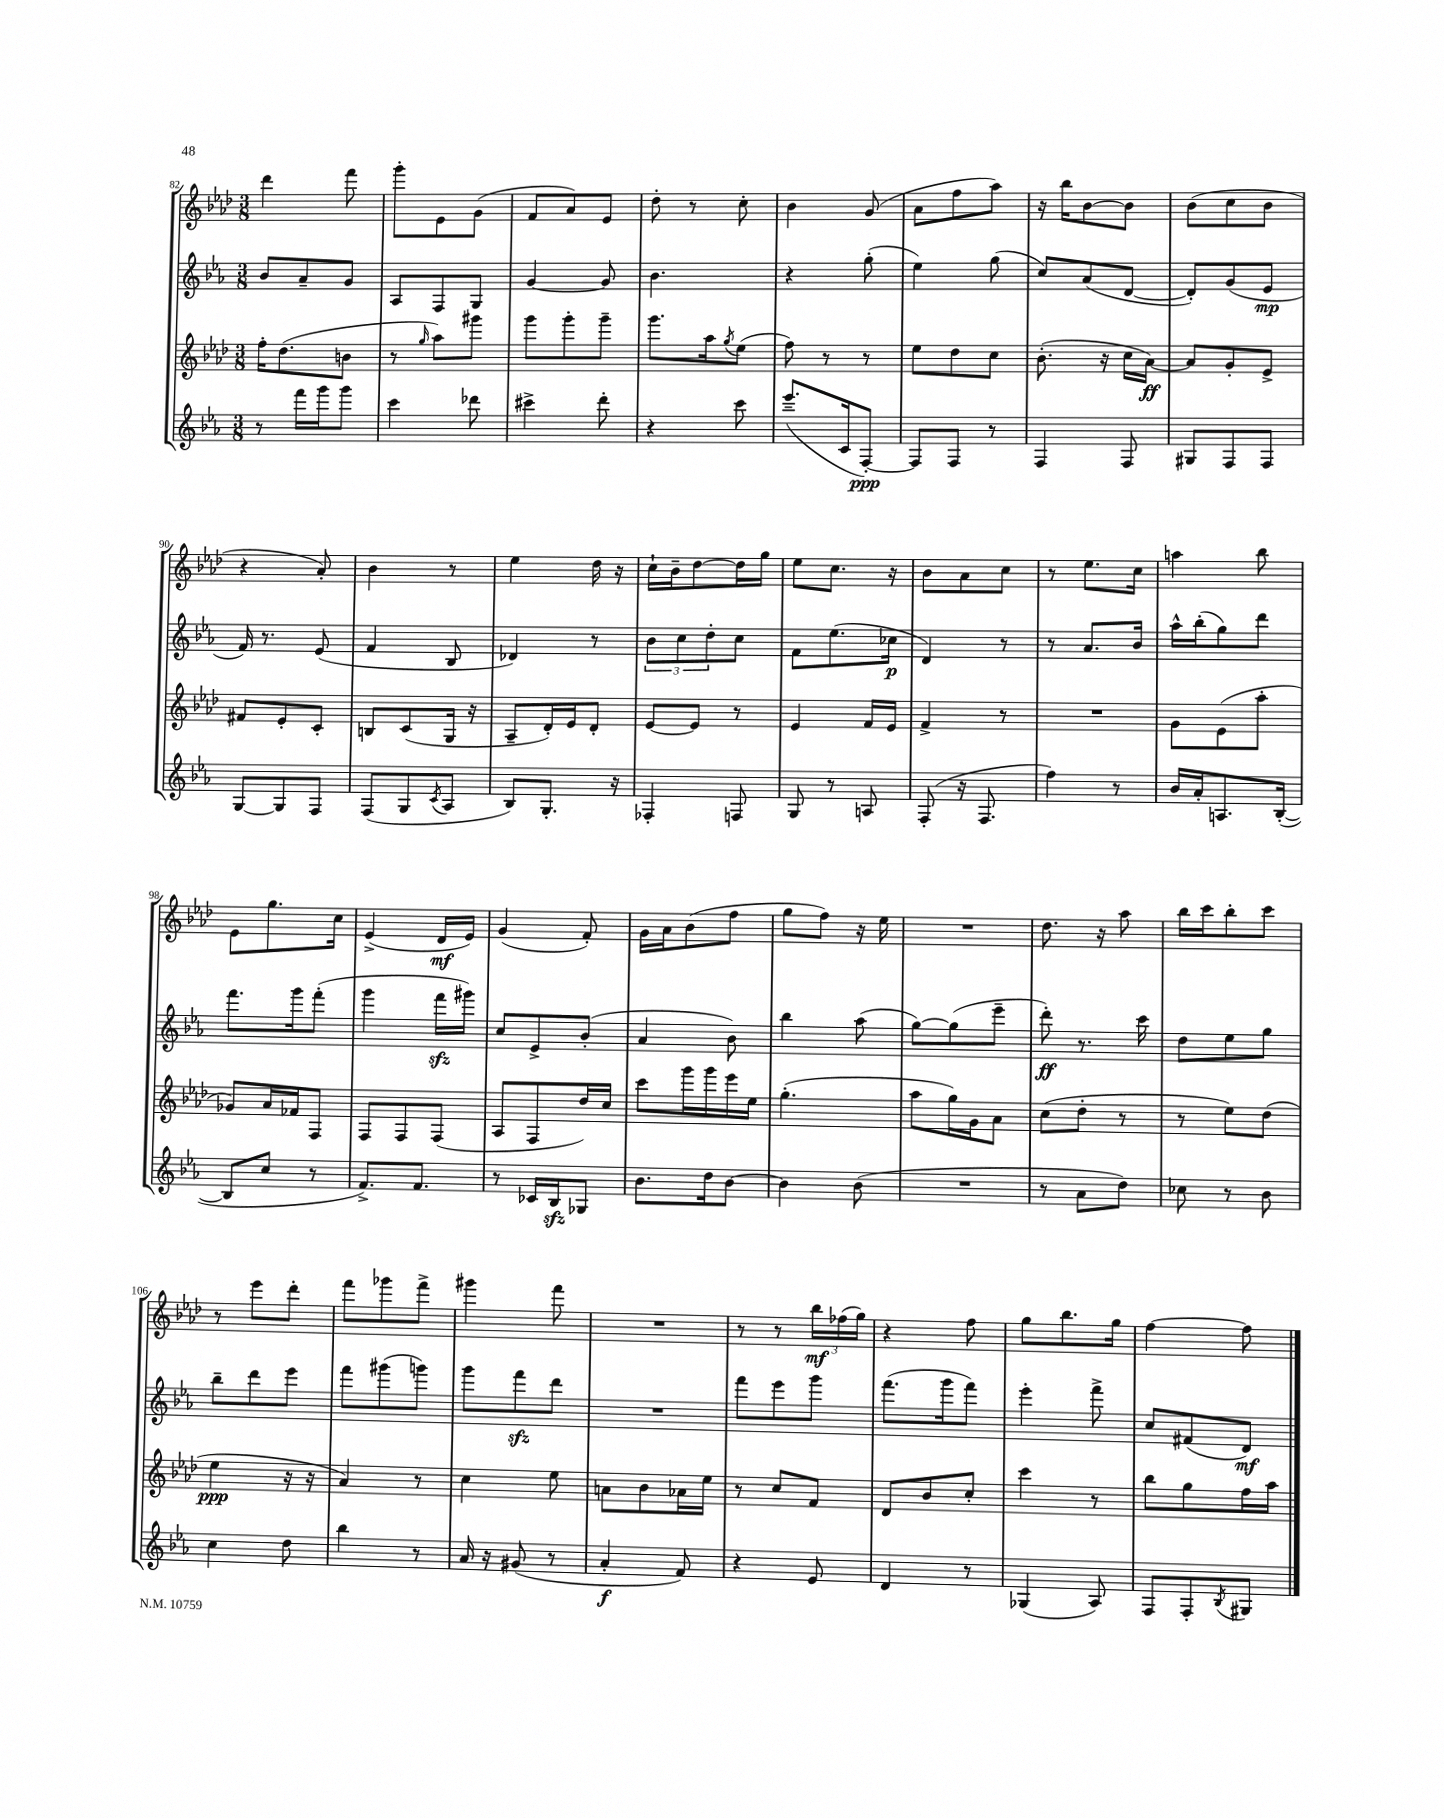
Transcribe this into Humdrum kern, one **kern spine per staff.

**kern	**kern	**kern	**kern
*staff4	*staff3	*staff2	*staff1
*clefG2	*clefG2	*clefG2	*clefG2
*k[b-e-a-]	*k[b-e-a-d-]	*k[b-e-a-]	*k[b-e-a-d-]
*M3/8	*M3/8	*M3/8	*M3/8
8r	16ff'\LK	8b-/L	4ddd-\
.	(8.dd-\	.	.
16fff\LL	.	8a-~/	.
16ggg\J	.	.	.
8ggg\J	8b\J	8g/J	8fff\
=	=	=	=
4ccc\	8r	8A-/L	8ggg'\L
.	16qqgg/	.	.
.	8aa-\L)	8F/	8e-\
8ddd-\	8ggg#\J	8G/J	(8g\J
=	=	=	=
4ccc#^\	8ggg\L	[4g/	8f/L
.	8ggg'\	.	8a-/)
8ddd'\	8ggg~\J	8g/]	8e-/J
=	=	=	=
4r	8.ggg\L	4.b-\	8dd-'\
.	.	.	8r
.	16aa-\k	.	.
.	8qgg/	.	.
8ccc\	(8ee-\J	.	8cc'\
=	=	=	=
(8.eee-~/L	8ff\)	4r	4b-\
.	8r	.	.
16c/k	.	.	.
[8F'/J)	8r	(8gg'\	(8g/
=	=	=	=
8F/]L	8ee-\L	4ee-\)	8a-\L
8F/J	8dd-\	.	8ff\
8r	8cc\J	(8gg\	8aa-\J)
=	=	=	=
4F/	(8.b-'\	8cc/L)	16r
.	.	.	16bb-\LK
.	.	(8a-/	[8b-\
.	16r	.	.
8F/	16cc\LL	[8d/J	8b-\]J
.	[16a-\JJ)	.	.
=	=	=	=
8G#/L	8a-/]L	8d'/]L)	(8b-\L
8F/	8g'/	(8g/	8cc\
8F/J	8e-^/J	8e-/J	8b-\J
=	=	=	=
[8G/L	8f#/L	16f/)	4r
.	.	8.r	.
8G/]	8e-'/	.	.
8F/J	8c'/J	(8e-/	8a-'/)
=	=	=	=
(8F/L	8B/L	4f/	4b-\
8G/	(8c/	.	.
8qc/	.	.	.
8A-/J	16G/Jk	8B-/	8r
.	16r	.	.
=	=	=	=
8B-/L)	8A-~/L	4d-/)	4ee-\
8.G'/J	16d-'/L)	.	.
.	16e-/J	.	.
.	8d-'/J	8r	16dd-\
16r	.	.	16r
=	=	=	=
4F-'/	[8e-/L	12b-\L	16cc`\LL
.	.	.	16b-~\J
.	.	12cc\	.
.	8e-/]J	.	[8dd-\
.	.	12dd'\	.
8F/	8r	8cc\J	16dd-\]L
.	.	.	16gg\JJ
=	=	=	=
8G/	4e-/	8f\L	8ee-\L
8r	.	(8.ee-\	8.cc\J
8A/	16f/LL	.	.
.	16e-/JJ	16cc-\Jk	16r
=	=	=	=
(8F'/	4f^/	4d/)	8b-\L
16r	.	.	8a-\
8.F/	.	.	.
.	8r	8r	8cc\J
=	=	=	=
4ff\)	4.r	8r	8r
.	.	8.a-/L	8.ee-\L
8r	.	.	.
.	.	16b-/Jk	16cc\Jk
=	=	=	=
16b-/LL	8g\L	16aa-^^\LL	4aa\
16a-'/J	.	(16bb-'\J	.
8.A/	(8e-\	8gg\)	.
.	8aa-'\J	8ddd\J	8bb-\
([16B-'/Jk	.	.	.
=	=	=	=
8B-/]L	8g-/L)	8.fff\L	8e-\L
8cc/J	16a-/L	.	8.gg\
.	16f-/J	16ggg\k	.
8r	8F/J	(8fff'\J	.
.	.	.	16cc\Jk
=	=	=	=
8.f^/L)	8F/L	4ggg\	(4e-^/
.	8F/	.	.
8.f/J	.	.	.
.	(8F/J	16fff\LL	16d-/LL
.	.	16ggg#\JJ)	16e-/JJ)
=	=	=	=
8r	8A-/L	8cc/L	(4g/
16c-/LL	8F/	8e-^/	.
16B-/J	.	.	.
8G-/J	16dd-/L)	(8b-'/J	8f'/)
.	16cc/JJ	.	.
=	=	=	=
8.b-\L	8ccc\L	4a-/	16g\LL
.	.	.	16a-\J
.	16ggg\L	.	(8b-\
16dd\k	16ggg\	.	.
[8b-\J	16eee-\	8b-\)	8ff\J
.	16ee-\JJ	.	.
=	=	=	=
4b-\]	(4.gg'\	4bb-\	8gg\L
.	.	.	8ff\J)
(8b-\	.	(8aa-\	16r
.	.	.	16ee-\
=	=	=	=
4.r	8aa-\L	[8gg\L)	4.r
.	16gg\L)	(8gg\]	.
.	16g\J	.	.
.	8a-\J	8eee-~\J	.
=	=	=	=
8r	(8cc\L	8ddd'\)	8.dd-\
8a-\L	8dd-'\J	8.r	.
.	.	.	16r
8dd\J)	8r	.	8aa-\
.	.	16ccc\	.
=	=	=	=
8cc-\	8r	8dd\L	16bb-\LL
.	.	.	16ccc\J
8r	8ee-\L)	8ee-\	8bb-'\
8b-\	(8dd-\J	8gg\J	8ccc\J
=	=	=	=
4cc\	4ee-\	8bb-~\L	8r
.	.	8ddd\	8eee-\L
8dd\	16r	8eee-\J	8ddd-'\J
.	16r	.	.
=	=	=	=
4bb-\	4a-/)	8fff\L	8fff\L
.	.	(8ggg#\	8ggg-\
8r	8r	8ggg\J)	8fff^\J
=	=	=	=
16a-/	4cc\	8ggg\L	4ggg#\
16r	.	.	.
(8g#/	.	8fff\	.
8r	8ee-\	8ddd\J	8fff\
=	=	=	=
4a-'/	8a\L	4.r	4.r
.	8b-\	.	.
8f/)	16a-\L	.	.
.	16ee-\JJ	.	.
=	=	=	=
4r	8r	8fff\L	8r
.	8cc/L	8eee-\	8r
8e-/	8f/J	8ggg\J	24bb-\LL
.	.	.	(24ff-\
.	.	.	24gg\JJ)
=	=	=	=
4d/	8d-/L	(8.fff\L	4r
.	8b-/	.	.
.	.	16ggg\k	.
8r	8cc'/J	8fff\J)	8ff\
=	=	=	=
(4G-/	4ccc\	4eee-'\	8gg\L
.	.	.	8.bb-\
8A-/)	8r	8fff^\	.
.	.	.	16gg\Jk
=	=	=	=
8F/L	8bb-\L	8cc/L	[4ff\
8F'/	8gg\	(8f#/	.
8qB-/	.	.	.
8G#/J	16ff\L	8d/J)	8ff\]
.	16aa-\JJ	.	.
==	==	==	==
*-	*-	*-	*-
